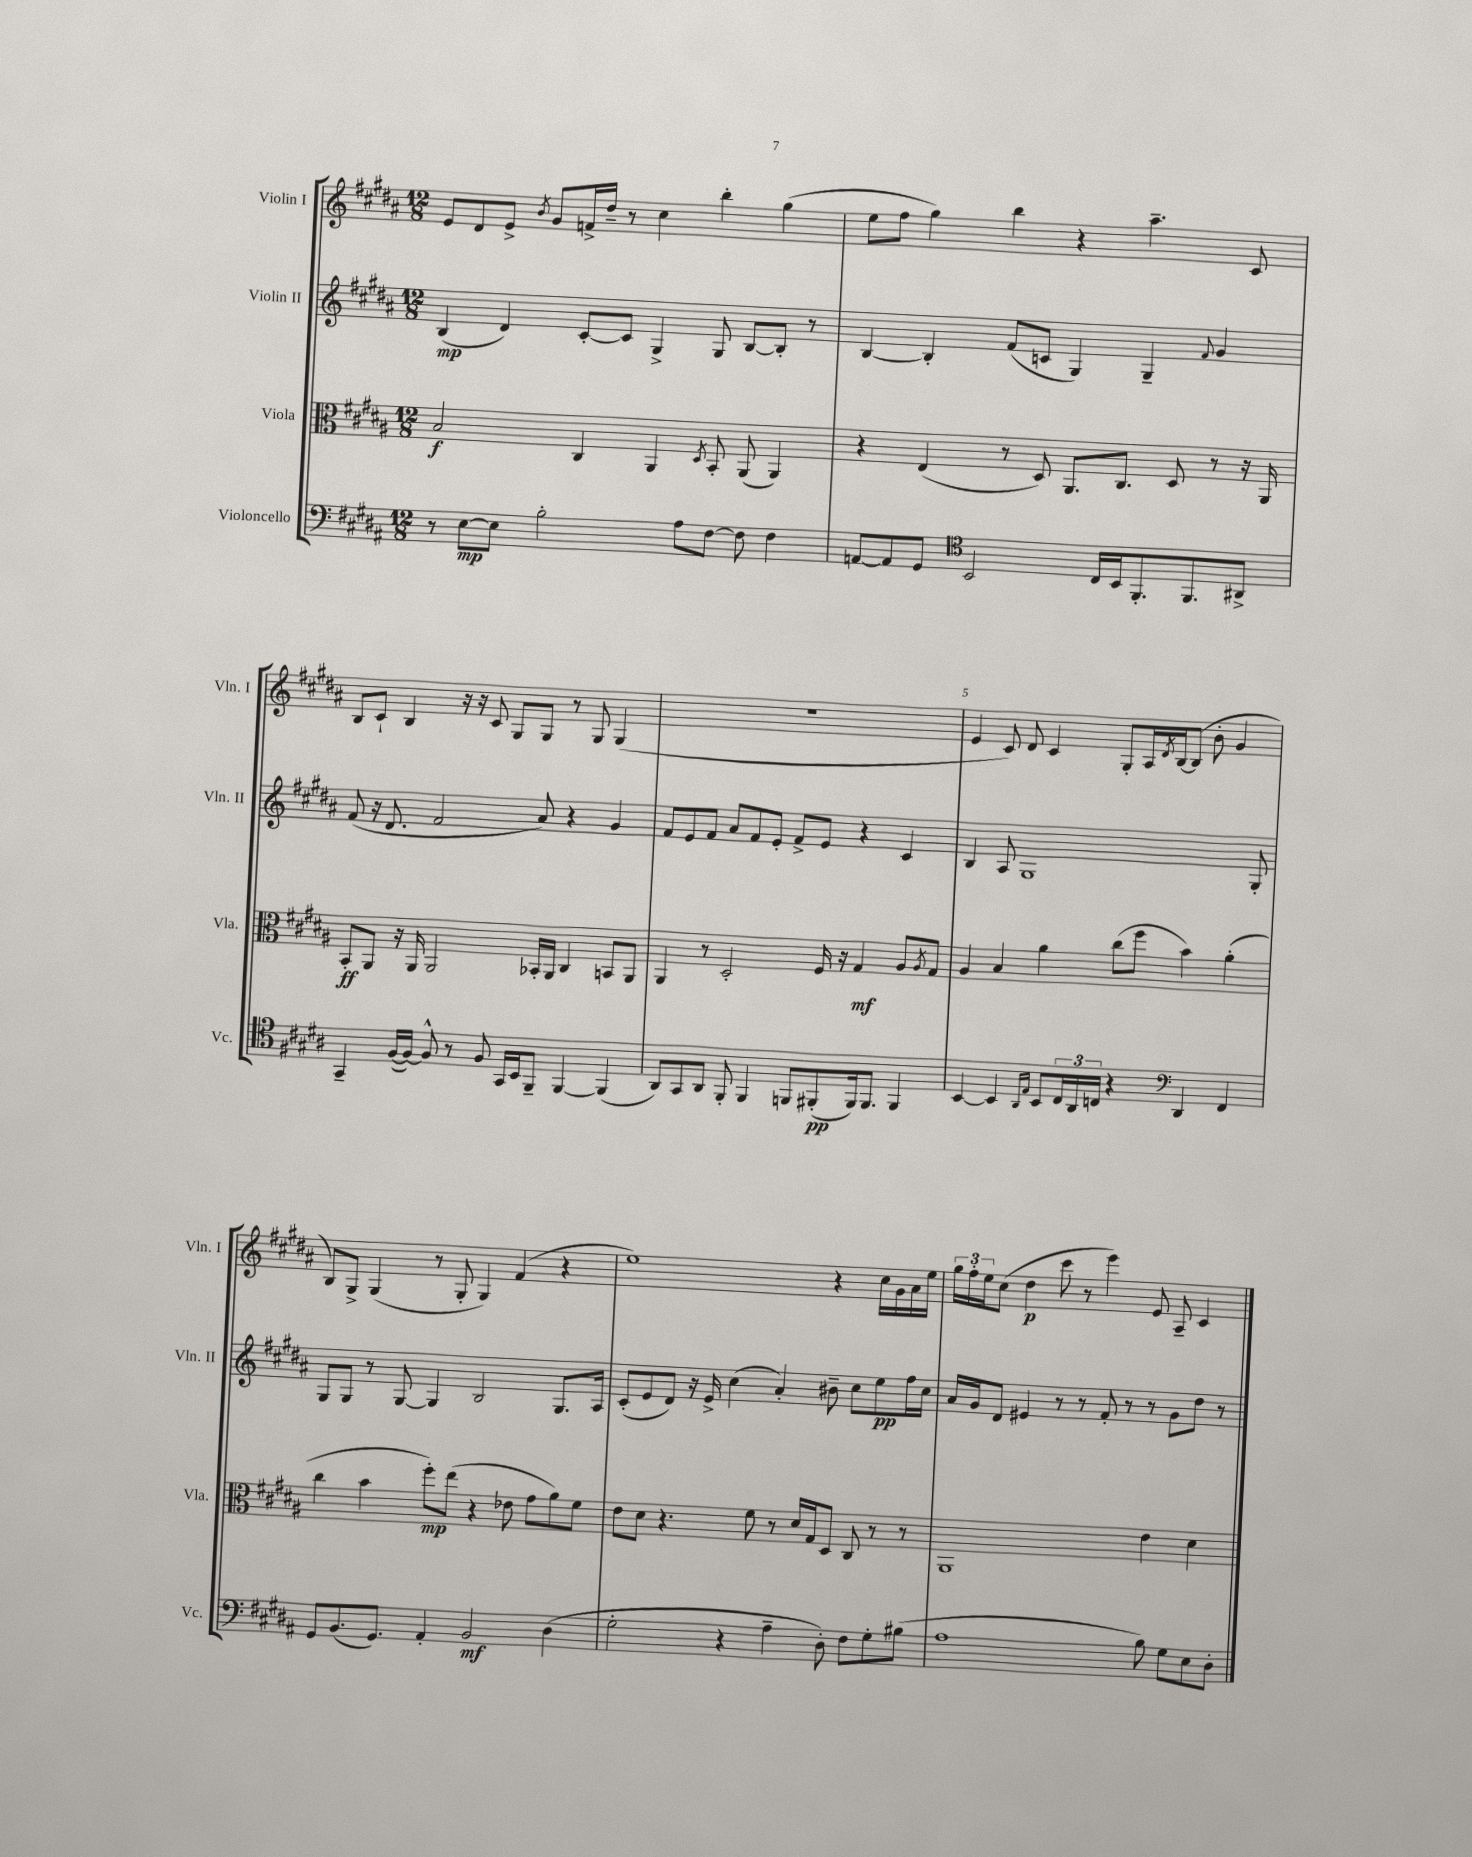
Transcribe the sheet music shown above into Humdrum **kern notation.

**kern	**kern	**kern	**kern
*staff4	*staff3	*staff2	*staff1
*clefF4	*clefC3	*clefG2	*clefG2
*k[f#c#g#d#a#]	*k[f#c#g#d#a#]	*k[f#c#g#d#a#]	*k[f#c#g#d#a#]
*M12/8	*M12/8	*M12/8	*M12/8
8r	2B/	(4B/	8e/L
[8E\L	.	.	8d#/
8E\]J	.	4d#/)	8e^/J
.	.	.	8qb/
2B'\	.	.	8g#/L
.	4C#/	[8c#'/L	16f^/L
.	.	.	16dd#~/JJ
.	.	8c#/]J	8r
.	4AA#/	4G#^/	4cc#\
8A#\L	.	.	.
.	8qD#/	.	.
[8F#\J	8BB'/	8G#/	4bb'\
8F#\]	(8AA#/	[8B/L	.
4F#\	4AA#/)	8B'/]J	(4gg#\
.	.	8r	.
=	=	=	=
[8AA/L	4r	[4B/	8ee\L
8AA/]	.	.	8ff#\J
8GG#/J	(4E/	4B'/]	4gg#\)
*clefC4	*	*	*
2BB/	.	.	.
.	8r	(8f#/L	4bb\
.	8D#/)	8c/J	.
.	8.AA#/L	4G#/)	4r
16C#/LL	.	.	.
16BB/J	8.C#/J	.	.
8.FF#'/	.	4G#~/	4.aa#~\
.	8D#/	.	.
8.FF#/	.	.	.
.	.	8qqf#/	.
.	8r	4g#/	.
8AA#^/J	16r	.	8c#/
.	16AA#/	.	.
=	=	=	=
4GG#~/	8BB'/L	(8f#/	8B/L
.	8AA#/J	16r	8c#`/J
.	.	8.d#/	.
([16F#/LL	16r	.	4B/
16F#/_JJ)	16AA#/	.	.
8F#^^/]	2AA#/	2f#/	.
8r	.	.	16r
.	.	.	16r
8F#/	.	.	8c#/
16GG#/LL	.	.	8G#/L
16BB/J	.	.	.
8FF#~/J	16BB-'/LL	8a#/)	8G#/J
.	16AA#/JJ	.	.
[4FF#/	4C#/	4r	8r
.	.	.	8G#/
(4FF#/]	8BB/L	4g#/	(4G#/
.	8AA#/J	.	.
=	=	=	=
8AA#/L)	4AA#/	8f#/L	1.r
8GG#/	.	8e/	.
8AA#/J	8r	8f#/J	.
8FF#'/	2D#'/	8a#/L	.
4FF#/	.	8f#/	.
.	.	8e'/J	.
8FF/L	.	8f#^/L	.
(8FF#'/	16F#/	8e/J	.
.	16r	.	.
16FF#/k)	4G#/	4r	.
8.FF#/J	.	.	.
4FF#/	8A#/L	4c#/	.
.	8qA#/	.	.
.	8G#/J	.	.
=	=	=	=
[4BB/	4A#/	4B/	4e/
4BB/]	4B/	8A#/	8c#/)
.	.	1G#	8d#/
16qqAA#/LL	.	.	.
16qqE/JJ	.	.	.
8BB/L	4a#\	.	4c#/
24C#/L	.	.	.
24AA#/	.	.	.
24C/JJ	.	.	.
4r	(8cc#\L	.	8G#'/L
.	8ff#\J	.	16A#/L
.	.	.	8qd#/
.	.	.	[16B/J
*clefF4	*	*	*
4DD#/	4b\)	.	(8B/]J
.	.	.	8b'\
4FF#/	(4a#'\	.	4g#/
.	.	8G#'/	.
=	=	=	=
8GG#/L	4cc#\	8G#/L	8B/L)
(8.BB/	.	8G#/J	8G#^/J
.	4b\	8r	(4G#/
8.GG#/J)	.	.	.
.	.	[8G#/	.
4AA#'/	8ff#'\L)	4G#/]	8r
.	(8ee\J	.	8G#'/
2BB/	4r	2B/	4G#/)
.	8e-\	.	(4f#/
.	8g#\L	.	.
(4D#\	8a#\)	8.G#/L	4r
.	8f#\J	.	.
.	.	16A#/Jk	.
=	=	=	=
2G#'\	8e\L	(8c#'/L	1ee)
.	8d#\J	8e/	.
.	4.r	8d#/J)	.
.	.	16r	.
.	.	16e^/	.
4r	.	(4cc#\	.
.	8f#\	.	.
4A#~\	8r	4a#'/)	.
.	16d#/LL	.	.
.	16G#/J	.	.
8D#'\)	8D#/J	8b#~\	4r
8F#\L	8C#/	8cc#\L	.
8G#'\	8r	8ee\	16cc#\LL
.	.	.	16g#\
(8B#\J	8r	16ff#\L	16a#\
.	.	16cc#\JJ	16ee\JJ
=	=	=	=
1A#	1AA#	16a#/LL	24gg#\LL
.	.	.	24ff#'\
.	.	16g#/J	.
.	.	.	24ee\J
.	.	8d#/J	(8cc#\J
.	.	4e#/	4dd#\
.	.	8r	8ccc#\
.	.	8r	8r
.	.	8f#'/	4eee\)
.	.	8r	.
8B\)	4e\	8r	8e/
8G#\L	.	8g#\L	8A#~/
8E\	4d#\	8dd#\J	4c#/
8D#'\J	.	8r	.
==	==	==	==
*-	*-	*-	*-
